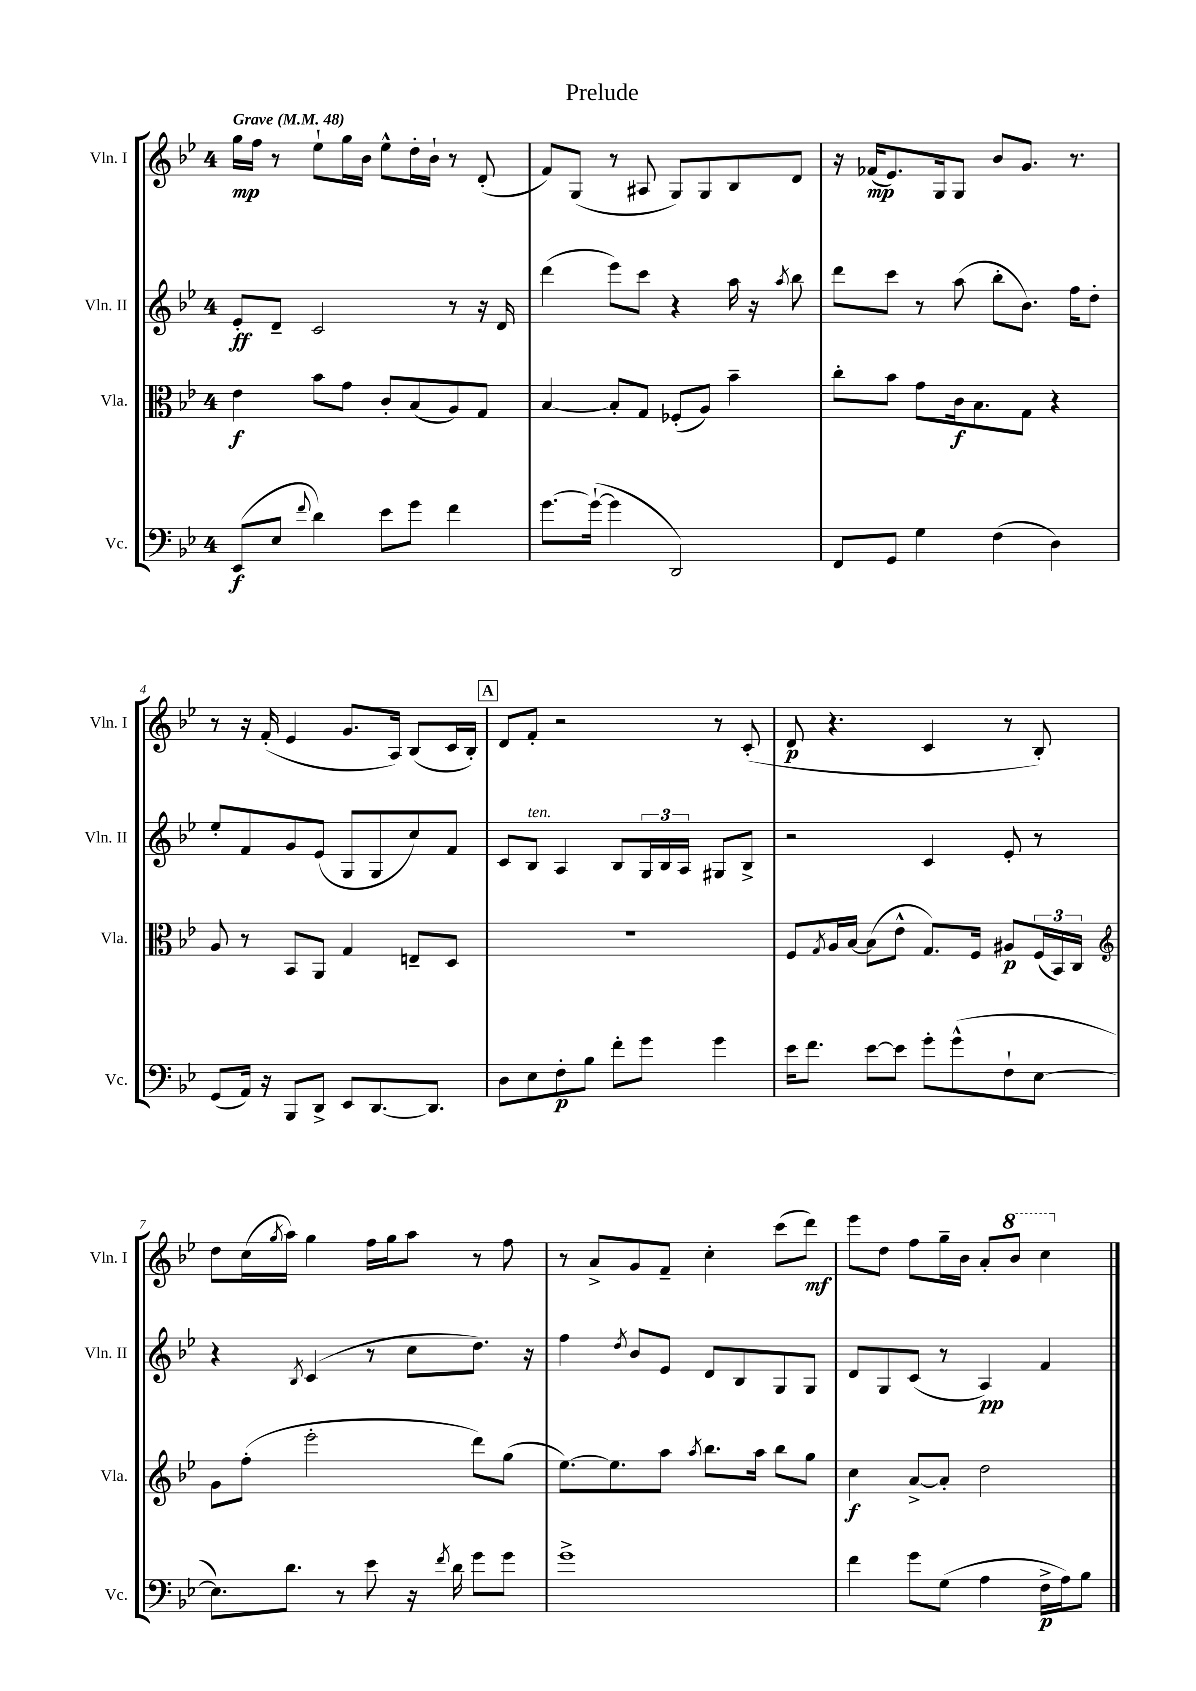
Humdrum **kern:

**kern	**dynam	**kern	**dynam	**kern	**dynam	**kern	**dynam
*part4	*part4	*part3	*part3	*part2	*part2	*part1	*part1
*staff4	*staff4	*staff3	*staff3	*staff2	*staff2	*staff1	*staff1
*I"Vc.	*	*I"Vla.	*	*I"Vln. II	*	*I"Vln. I	*
*I'Vc.	*	*I'Vla.	*	*I'Vln. II	*	*I'Vln. I	*
*clefF4	*	*clefC3	*	*clefG2	*	*clefG2	*
*k[b-e-]	*	*k[b-e-]	*	*k[b-e-]	*	*k[b-e-]	*
*M4/4	*	*M4/4	*	*M4/4	*	*M4/4	*
*MM48	*	*MM48	*	*MM48	*	*MM48	*
=1	=1	=1	=1	=1	=1	=1	=1
!	!	!	!	!	!	!LO:TX:a:B:t=Grave	!
(8EE-/L	f	4e-\	f	8e-'/L	ff	16gg\LL	mp
.	.	.	.	.	.	16ff\JJ	.
8E-/J	.	.	.	8d~/J	.	8r	.
8qqf/	.	.	.	.	.	.	.
4d\)	.	8b-\L	.	2c/	.	8ee-`\L	.
.	.	8g\J	.	.	.	16gg\L	.
.	.	.	.	.	.	16b-\JJ	.
8e-\L	.	8c'/L	.	.	.	8ee-^^\L	.
8g\J	.	(8B-/	.	.	.	16dd'\L	.
.	.	.	.	.	.	16b-`\JJ	.
4f\	.	8A/)	.	8r	.	8r	.
.	.	8G/J	.	16r	.	(8d'/	.
.	.	.	.	16d/	.	.	.
=2	=2	=2	=2	=2	=2	=2	=2
[8.g\L	.	[4B-/	.	(4ddd\	.	8f/L)	.
.	.	.	.	.	.	(8G/J	.
(16g`\Jk_	.	.	.	.	.	.	.
4g\]	.	8B-'/L]	.	8eee-\L)	.	8r	.
.	.	8G/J	.	8ccc\J	.	8A#X/	.
2DD/)	.	(8F-X'/L	.	4r	.	8G/L)	.
.	.	8A/J)	.	.	.	8G/	.
.	.	4b-~\	.	16aa\	.	8B-/	.
.	.	.	.	16r	.	.	.
.	.	.	.	8qaa/	.	.	.
.	.	.	.	8bb-\	.	8d/J	.
=3	=3	=3	=3	=3	=3	=3	=3
8FF/L	.	8cc'\L	.	8ddd\L	.	16r	.
.	.	.	.	.	.	(16f-X/KL	mp
8GG/J	.	8b-\J	.	8ccc\J	.	8.e-/)	.
4G\	.	8g\L	.	8r	.	.	.
.	.	.	.	.	.	16G/k	.
.	.	16c\k	f	(8aa\	.	8G/J	.
.	.	8.B-\	.	.	.	.	.
(4F\	.	.	.	8bb-'\L	.	8b-/L	.
.	.	8G\J	.	8.b-\J)	.	8.g/J	.
4D\)	.	4r	.	.	.	.	.
.	.	.	.	16ff\KL	.	8.r	.
.	.	.	.	8dd'\J	.	.	.
!!LO:LB:g=z
=4	=4	=4	=4	=4	=4	=4	=4
(8GG/L	.	8A/	.	8ee-'/L	.	8r	.
16AA/Jk)	.	8r	.	8f/	.	16r	.
16r	.	.	.	.	.	(16f'/	.
8BBB-/L	.	8BB-/L	.	8g/	.	4e-/	.
8DD^/J	.	8AA/J	.	(8e-/J	.	.	.
8EE-/L	.	4G/	.	8G/L	.	8.g/L	.
[8.DD/	.	.	.	8G/	.	.	.
.	.	.	.	.	.	16A/Jk)	.
.	.	8En~/L	.	8cc/)	.	(8B-/L	.
8.DD/J]	.	.	.	.	.	.	.
.	.	8D/J	.	8f/J	.	16c/L	.
.	.	.	.	.	.	16B-'/JJ)	.
!!LO:REH:place=s1:t=A
=5	=5	=5	=5	=5	=5	=5	=5
8D\L	.	1r	.	8c/L	.	8d/L	.
!	!	!	!	!LO:TX:a:i:t=ten.	!	!	!
8E-\	.	.	.	8B-/J	.	8f'/J	.
8F'\	p	.	.	4A/	.	2r	.
8B-\J	.	.	.	.	.	.	.
8f'\L	.	.	.	8B-/L	.	.	.
8g\J	.	.	.	24G/L	.	.	.
.	.	.	.	24B-/	.	.	.
.	.	.	.	24A/JJ	.	.	.
4g\	.	.	.	8G#X/L	.	8r	.
.	.	.	.	8B-^/J	.	(8c'/	.
=6	=6	=6	=6	=6	=6	=6	=6
16e-\KL	.	8F/L	.	2r	.	8d/	p
8.f\J	.	.	.	.	.	.	.
.	.	8qG/	.	.	.	.	.
.	.	16A/L	.	.	.	4.r	.
.	.	[16B-/JJ	.	.	.	.	.
[8e-\L	.	(8B-\L]	.	.	.	.	.
8e-\J]	.	8e-^^\J	.	.	.	.	.
8g'\L	.	8.G/L)	.	4c/	.	4c/	.
(8g^^\	.	.	.	.	.	.	.
.	.	16F/Jk	.	.	.	.	.
8F`\	.	8A#X/L	p	8e-'/	.	8r	.
[8E-\J	.	(24F/L	.	8r	.	8B-'/)	.
.	.	24BB-/)	.	.	.	.	.
.	.	24C/JJ	.	.	.	.	.
!!LO:LB:g=z
=7	=7	=7	=7	=7	=7	=7	=7
*	*	*clefG2	*	*	*	*	*
8.E-\L])	.	8g\L	.	4r	.	8dd\L	.
.	.	(8ff'\J	.	.	.	(16cc\L	.
.	.	.	.	.	.	8qgg/	.
8.d\J	.	.	.	.	.	16aa\JJ)	.
.	.	.	.	8qB-/	.	.	.
.	.	2eee-'\	.	(4c/	.	4gg\	.
8r	.	.	.	.	.	.	.
8e-\	.	.	.	8r	.	16ff\LL	.
.	.	.	.	.	.	16gg\J	.
16r	.	.	.	8cc\L	.	8aa\J	.
8qf/	.	.	.	.	.	.	.
16d\	.	.	.	.	.	.	.
8g\L	.	8ddd\L)	.	8.dd\J)	.	8r	.
8g\J	.	(8gg\J	.	.	.	8ff\	.
.	.	.	.	16r	.	.	.
=8	=8	=8	=8	=8	=8	=8	=8
1g^	.	[8.ee-\L)	.	4ff\	.	8r	.
.	.	.	.	.	.	8a^/L	.
.	.	8.ee-\]	.	.	.	.	.
.	.	.	.	8qdd/	.	.	.
.	.	.	.	8b-/L	.	8g/	.
.	.	8aa\J	.	8e-/J	.	8f~/J	.
.	.	8qaa/	.	.	.	.	.
.	.	8.bb-\L	.	8d/L	.	4cc'\	.
.	.	.	.	8B-/	.	.	.
.	.	16aa\Jk	.	.	.	.	.
.	.	8bb-\L	.	8G/	.	(8ccc\L	.
.	.	8gg\J	.	8G/J	.	8ddd\J)	mf
=9	=9	=9	=9	=9	=9	=9	=9
4f\	.	4cc\	f	8d/L	.	8eee-\L	.
.	.	.	.	8G/	.	8dd\J	.
8g\L	.	[8a^/L	.	(8c/J	.	8ff\L	.
(8G\J	.	8a'/J]	.	8r	.	16gg~\L	.
.	.	.	.	.	.	16b-\JJ	.
4A\	.	2dd\	.	4A/)	pp	8a'/L	.
*	*	*	*	*	*	*8va	*
.	.	.	.	.	.	8bb-/J	.
16F^\LL	p	.	.	4f/	.	4ccc\	.
16A\J)	.	.	.	.	.	.	.
8B-\J	.	.	.	.	.	.	.
*	*	*	*	*	*	*X8va	*
==	==	==	==	==	==	==	==
*-	*-	*-	*-	*-	*-	*-	*-
